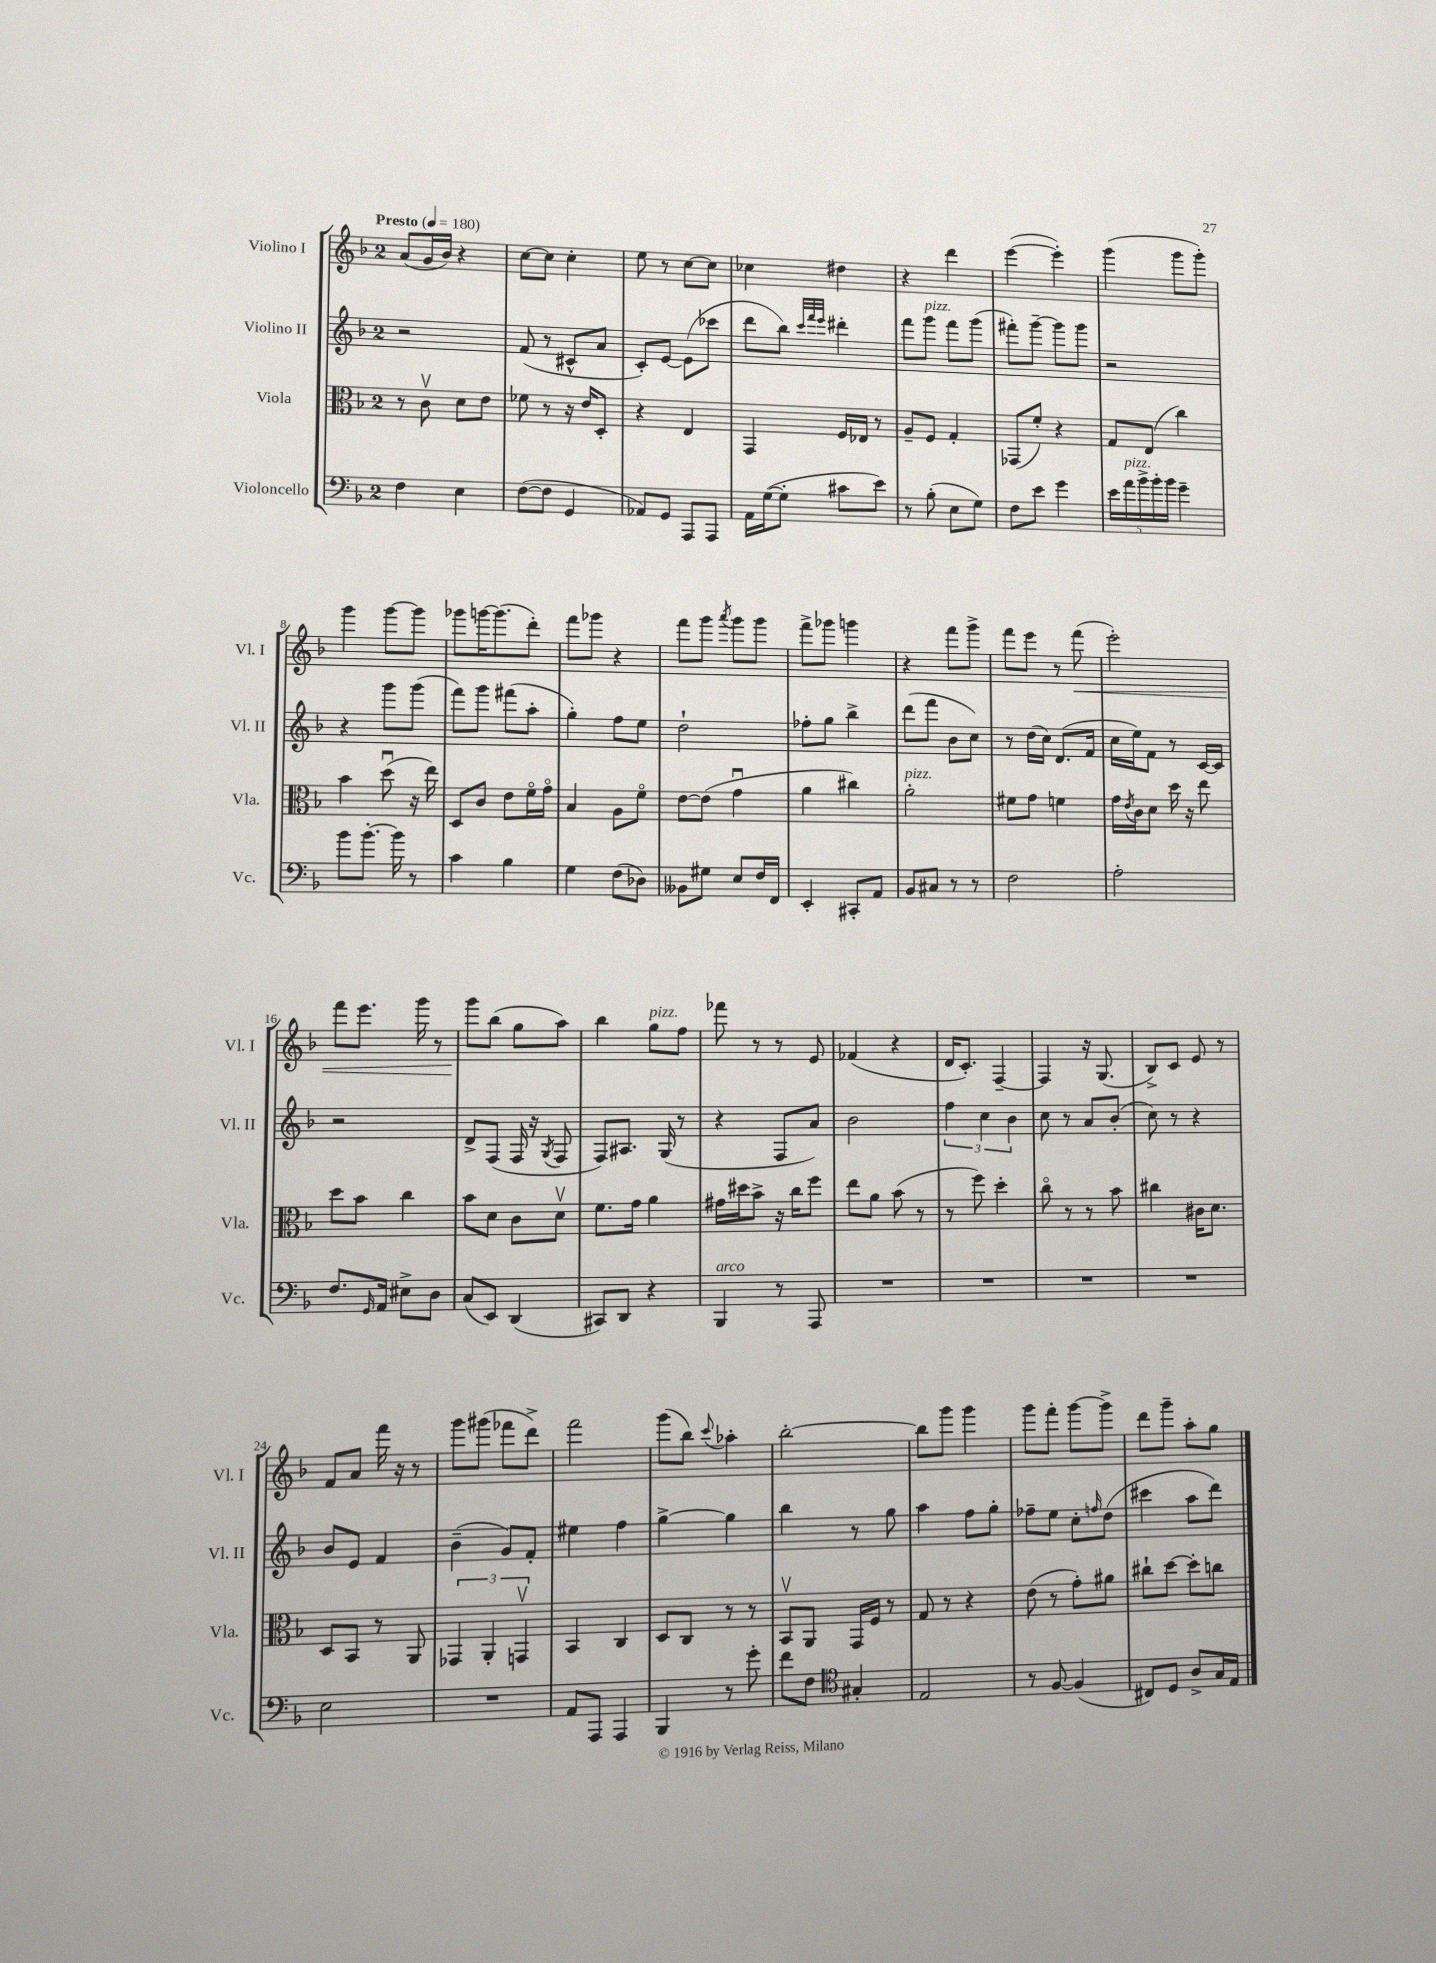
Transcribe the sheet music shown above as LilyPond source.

<<
\new StaffGroup <<
\new Staff = "s0" \with { instrumentName = "Violino I" shortInstrumentName = "Vl. I" } {
    \clef treble \key f \major \once \override Staff.TimeSignature.style = #'single-digit \time 2/4 \tempo "Presto" 4 = 180
    a'8( g'16 bes'16) r4 |
    c''8~ c''8 c''4-. |
    e''8 r8 c''8~ c''8 |
    ces''4 dis''4 |
    r4 d'''4 |
    e'''4~( e'''4-.) |
    g'''4( g'''8 g'''8-.) |
    g'''4 g'''8~ g'''8 |
    ges'''8 g'''16~ g'''8.( d'''8-.) |
    f'''8 ges'''8 r4 |
    f'''8 g'''8 \acciaccatura { a'''8 } g'''8 g'''8 |
    f'''8-> ges'''8 g'''4 |
    r4 f'''8 g'''8-> |
    f'''8 e'''8 r8 f'''8\<( |
    e'''2-.) |
    f'''8 e'''8. g'''16 r8 |
    g'''8\! bes''8( g''8 a''8) |
    bes''4 g''8^\markup { \italic "pizz." } f''8 |
    fes'''8 r8 r8 e'8 |
    fes'4( r4 |
    d'16 c'8.-.) f4~-- |
    f4 r16 g8.( |
    bes8->) c'8 e'8 r8 |
    f'8 a'8 f'''16 r16 r8 |
    g'''8 gis'''8( fes'''8 d'''8->) |
    f'''2 |
    g'''8( bes''8) \appoggiatura { c'''8 } aes''4-. |
    bes''2~-. |
    bes''8 g'''8 g'''4 |
    g'''8 f'''8-. g'''8~ g'''8-> |
    d'''8 g'''8-- a''8-. g''8 \bar "|." |
}
\new Staff = "s1" \with { instrumentName = "Violino II" shortInstrumentName = "Vl. II" } {
    \clef treble \key f \major \once \override Staff.TimeSignature.style = #'single-digit \time 2/4
    r2 |
    f'8( r8 cis'8-^ a'8 |
    c'8-.) e'8~ e'8( ces'''8 |
    d'''8 bes''8) \grace { c'''32 f'''32 e'''32 } dis'''4-. |
    f'''8 g'''8^\markup { \italic "pizz." } f'''8 g'''8( |
    fis'''8-.) g'''8~-- g'''8 g'''8 |
    r2 |
    r4 g'''8 g'''8( |
    f'''8) g'''8 fis'''8( a''8-. |
    g''4-.) f''8 e''8 |
    d''2-! |
    fes''8-. g''8 bes''4-> |
    d'''8( f'''8 bes'8 c''8) |
    r8 d''16( c''16) d'8.( f'16 |
    c''16 e''16) f'8 r8 c'16~ c'16 |
    r2 |
    d'8-> f8( f16 r16 \acciaccatura { g8 } f8 |
    f8) ais8. g16( r8 |
    r4 f8 a'8) |
    bes'2 |
    \tuplet 3/2 { f''4 c''4 bes'4 } |
    c''8 r8 a'8 bes'8-.( |
    c''8) r8 r4 |
    bes'8 e'8 f'4 |
    bes'4--( g'8) f'8-. |
    eis''4 f''4 |
    g''4~-> g''4 |
    bes''4 r8 g''8 |
    a''4 f''8 g''8-. |
    fes''8-- e''8 c''8-. \grace { f''16 } d''8( |
    cis'''4 a''8 d'''8) \bar "|." |
}
\new Staff = "s2" \with { instrumentName = "Viola" shortInstrumentName = "Vla." } {
    \clef alto \key f \major \once \override Staff.TimeSignature.style = #'single-digit \time 2/4
    r8 c'8\upbow d'8 e'8 |
    fes'8 r8 r16 e'16 d8-. |
    r4 e4 |
    g,4 f16 ees16 r8 |
    a8-- f8 g4-. |
    ges,8( f'8-.) r4 |
    g8 e8( c''4) |
    bes'4 d''8\downbow( r16 e''16) |
    d8 c'8 e'8 f'16\flageolet g'16\flageolet |
    bes4 a8 f'8\flageolet |
    e'8~ e'8( g'4\downbow |
    a'4 cis''4) |
    a'2-.^\markup { \italic "pizz." } |
    fis'8 g'8 f'4 |
    g'16 \acciaccatura { e'8 } c'16 d'8 d''16 r16 e''8 |
    d''8 bes'8 c''4 |
    bes'8 d'8 c'8 d'8\upbow |
    f'8. g'16 a'4 |
    gis'16 dis''16 bes'8-> r16 c''16 f''8 |
    e''8 a'8 bes'8( r8 |
    r8 f''8) d''4-. |
    c''8\flageolet r8 r8 bes'8 |
    cis''4 cis'16 d'8. |
    d8 bes,8 r8 a,8 |
    \tuplet 3/2 { ges,4 a,4-. g,4\upbow } |
    bes,4 c4 |
    d8 c8 r8 r8 |
    bes,8\upbow a,8 g,16 f16 r8 |
    g8 r8 r4 |
    e'8( r8 g'8-.) ais'8 |
    cis''8-! d''8~ d''8-. c''8 \bar "|." |
}
\new Staff = "s3" \with { instrumentName = "Violoncello" shortInstrumentName = "Vc." } {
    \clef bass \key f \major \once \override Staff.TimeSignature.style = #'single-digit \time 2/4
    f4 e4 |
    f8~( f8 g,4 |
    aes,8) g,8 a,,8 a,,8 |
    a,16 g16~( g8-. cis'8 e'8) |
    r8 bes8-.( e8 g8) |
    f8 e'8 g'4 |
    \tuplet 5/4 { e'16 a'16^\markup { \italic "pizz." } bes'16-> bes'16-. bes'16 } g'4-- |
    bes'8 bes'8.~-. bes'16 r8 |
    c'4 bes4 |
    g4 f8( des8) |
    beses,8 gis8 e8 f16 f,16 |
    e,4-. cis,8-. a,8 |
    bes,8 cis8 r8 r8 |
    f2 |
    a2-. |
    f8. \grace { g,16 } a,16 eis8-> d8 |
    c8( e,8) d,4( |
    cis,8) d,8 r4 |
    bes,,4^\markup { \italic "arco" } r8 a,,8 |
    R2 |
    R2 |
    R2 |
    R2 |
    e2 |
    R2 |
    a,8 a,,8 a,,4 |
    bes,,4 r8 g'8-. |
    f'8 f8 \clef tenor gis4-. |
    e2 |
    r8 f8~ f4( |
    cis8) d8 a8-> g16 e16 \bar "|." |
}
>>
>>
